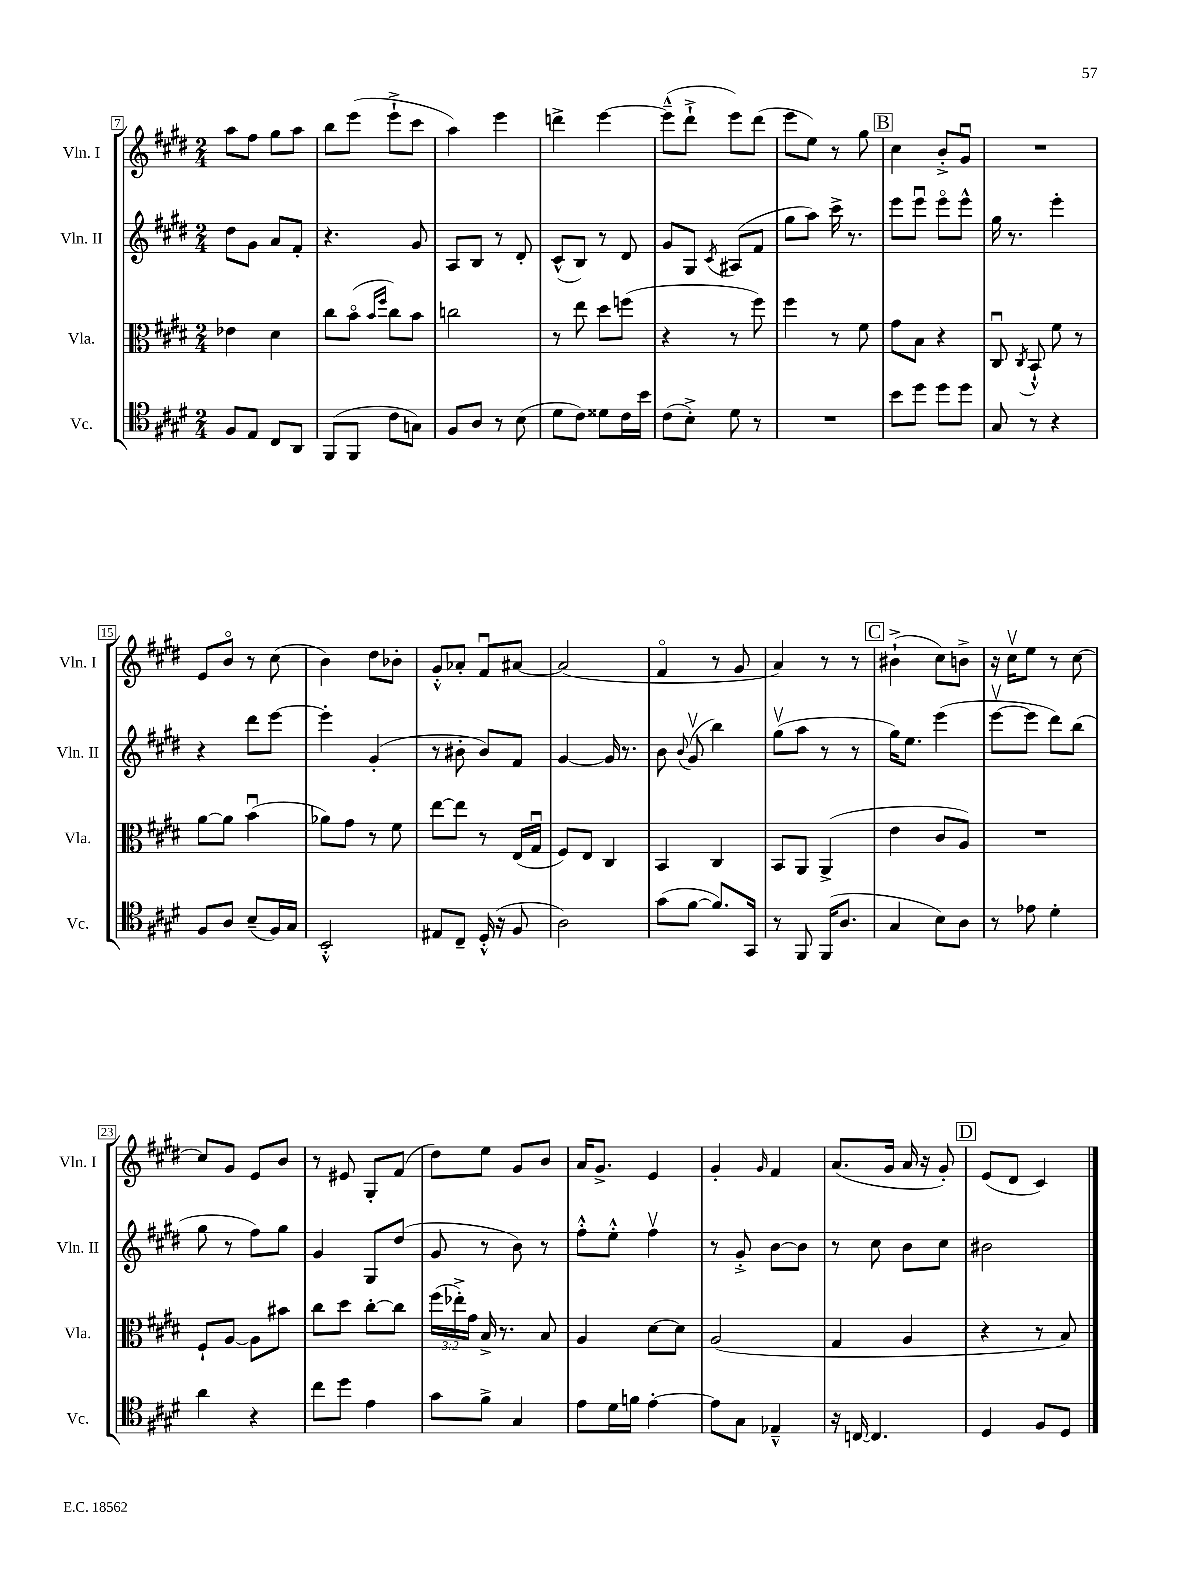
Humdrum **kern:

**kern	**kern	**kern	**kern
*staff4	*staff3	*staff2	*staff1
*clefC4	*clefC3	*clefG2	*clefG2
*k[f#c#g#d#]	*k[f#c#g#d#]	*k[f#c#g#d#]	*k[f#c#g#d#]
*M2/4	*M2/4	*M2/4	*M2/4
8F#/L	4e-\	8dd#\L	8aa\L
8E/J	.	8g#\J	8ff#\J
8C#/L	4d#\	8a/L	8gg#\L
8AA/J	.	8f#'/J	8aa\J
=	=	=	=
(8FF#/L	8cc#\L	4.r	8bb\L
8FF#/J	(8bo\J	.	(8eee\J
.	16qqb/LL	.	.
.	16qqff#/JJ	.	.
8c#\L	8cc#\L)	.	8eee`^\L
8G\J)	8b\J	8g#/	8ccc#\J
=	=	=	=
8F#/L	2cc\	8A/L	4aa\)
8A/J	.	8B/J	.
8r	.	8r	4eee\
(8B\	.	8d#'/	.
=	=	=	=
8d#\L	8r	(8c#^^/L	4ddd^\
8c#\J)	8ee\	8B/J)	.
8d##\L	8dd#\L	8r	[4eee\
16c#\L	(8ff\J	8d#/	.
16b\JJ	.	.	.
=	=	=	=
(8c#\L	4r	8g#/L	(8eee~^^\]L
8B'^\J)	.	8G#/J	8ddd#`^\J
.	.	8qc#/	.
8d#\	8r	(8A#/L	8eee\L)
8r	8ff#\)	8f#/J	(8ddd#\J
=	=	=	=
2r	4ff#\	8gg#\L	8eee\L
.	.	8aa\J)	8ee\J)
.	8r	16ccc#^\	8r
.	.	8.r	.
.	8f#\	.	8gg#\
=	=	=	=
8b\L	8g#\L	8eee\L	4cc#\
8dd#\J	8B\J	8eeeu\J	.
8dd#\L	4r	8eeeo\L	8b'^/L
8dd#\J	.	8eee^^\J	8g#u/J
=	=	=	=
8G#/	8C#u/	16gg#\	2r
.	.	8.r	.
.	8qC#/	.	.
8r	8BB`^^/	.	.
4r	8f#\	4eee'\	.
.	8r	.	.
=	=	=	=
8F#/L	[8a\L	4r	8e/L
8A/J	8a\]J	.	8bo/J
(8B~/L	(4bu\	8ddd#\L	8r
16F#/L)	.	[8eee\J	(8cc#\
16G#/JJ	.	.	.
=	=	=	=
2BB'^^/	8a-\L)	4eee'\]	4b\)
.	8g#\J	.	.
.	8r	(4g#'/	8dd#\L
.	8f#\	.	8b-'\J
=	=	=	=
8E#/L	[8ee\L	8r	8g#'^^/L
8C#~/J	8ee\]J	8b#'\	8a-'/J
(16D#'^^/	8r	8b#/L)	8f#u/L
16r	.	.	.
8F#/	(16E/LL	8f#/J	[8a#/J
.	16G#u/JJ	.	.
=	=	=	=
2A\)	8F#/L)	[4g#/	(2a#/]
.	8E/J	.	.
.	4C#/	16g#/]	.
.	.	8.r	.
=	=	=	=
(8g#\L	4BB/	8b\	4f#o/
.	.	8qqb/	.
[8f#\J	.	(8g#v/	.
8.f#/]L)	4C#/	4bb\)	8r
.	.	.	8g#/
16GG#/Jk	.	.	.
=	=	=	=
8r	8BB/L	(8gg#v\L	4a/)
8FF#/	8AA/J	8aa\J	.
(16FF#/LK	(4AA^/	8r	8r
8.A/J	.	.	.
.	.	8r	8r
=	=	=	=
4G#/	4e\	16gg#\LK)	(4b#`^\
.	.	8.ee\J	.
8B\L)	8c#/L	(4eee\	8cc#\L)
8A\J	8A/J)	.	8b^\J
=	=	=	=
8r	2r	[8eeev\L	16r
.	.	.	16cc#v\LK
8e-\	.	8eee\]J	8ee\J
4d#'\	.	8ddd#\L)	8r
.	.	(8bb\J	[8cc#\
=	=	=	=
4a\	8F#`/L	8gg#\	8cc#/]L
.	[8A/J	8r	8g#/J
4r	8A\]L	8ff#\L)	8e/L
.	8b#\J	8gg#\J	8b/J
=	=	=	=
8cc#\L	8cc#\L	4g#/	8r
8dd#\J	8dd#\J	.	8e#/
4e\	[8cc#'\L	8G#/L	8G#'/L
.	8cc#\]J	(8dd#/J	(8f#/J
=	=	=	=
8g#\L	(24ff#\LL	8g#/	8dd#\L)
.	24ee-'^\)	.	.
.	24g#\JJ	.	.
8f#^\J	16B^/	8r	8ee\J
.	8.r	.	.
4G#/	.	8b\)	8g#/L
.	8B/	8r	8b/J
=	=	=	=
8e\L	4A/	8ff#'^^\L	16a/LK
.	.	.	8.g#^/J
16d#\L	.	8ee'^^\J	.
16f\JJ	.	.	.
[4e'\	[8d#\L	4ff#v\	4e/
.	8d#\]J	.	.
=	=	=	=
8e\]L	(2A/	8r	4g#'/
8G#\J	.	8g#'^/	.
.	.	.	16qqg#/
4E-~^^/	.	[8b\L	4f#/
.	.	8b\]J	.
=	=	=	=
16r	4G#/	8r	(8.a/L
[16C/	.	.	.
4.C/]	.	8cc#\	.
.	.	.	16g#/Jk
.	4A/	8b\L	16a/
.	.	.	16r
.	.	8cc#\J	8g#'/)
=	=	=	=
4D#/	4r	2b#\	(8e/L
.	.	.	8d#/J
8F#/L	8r	.	4c#/)
8D#/J	8B/)	.	.
==	==	==	==
*-	*-	*-	*-
